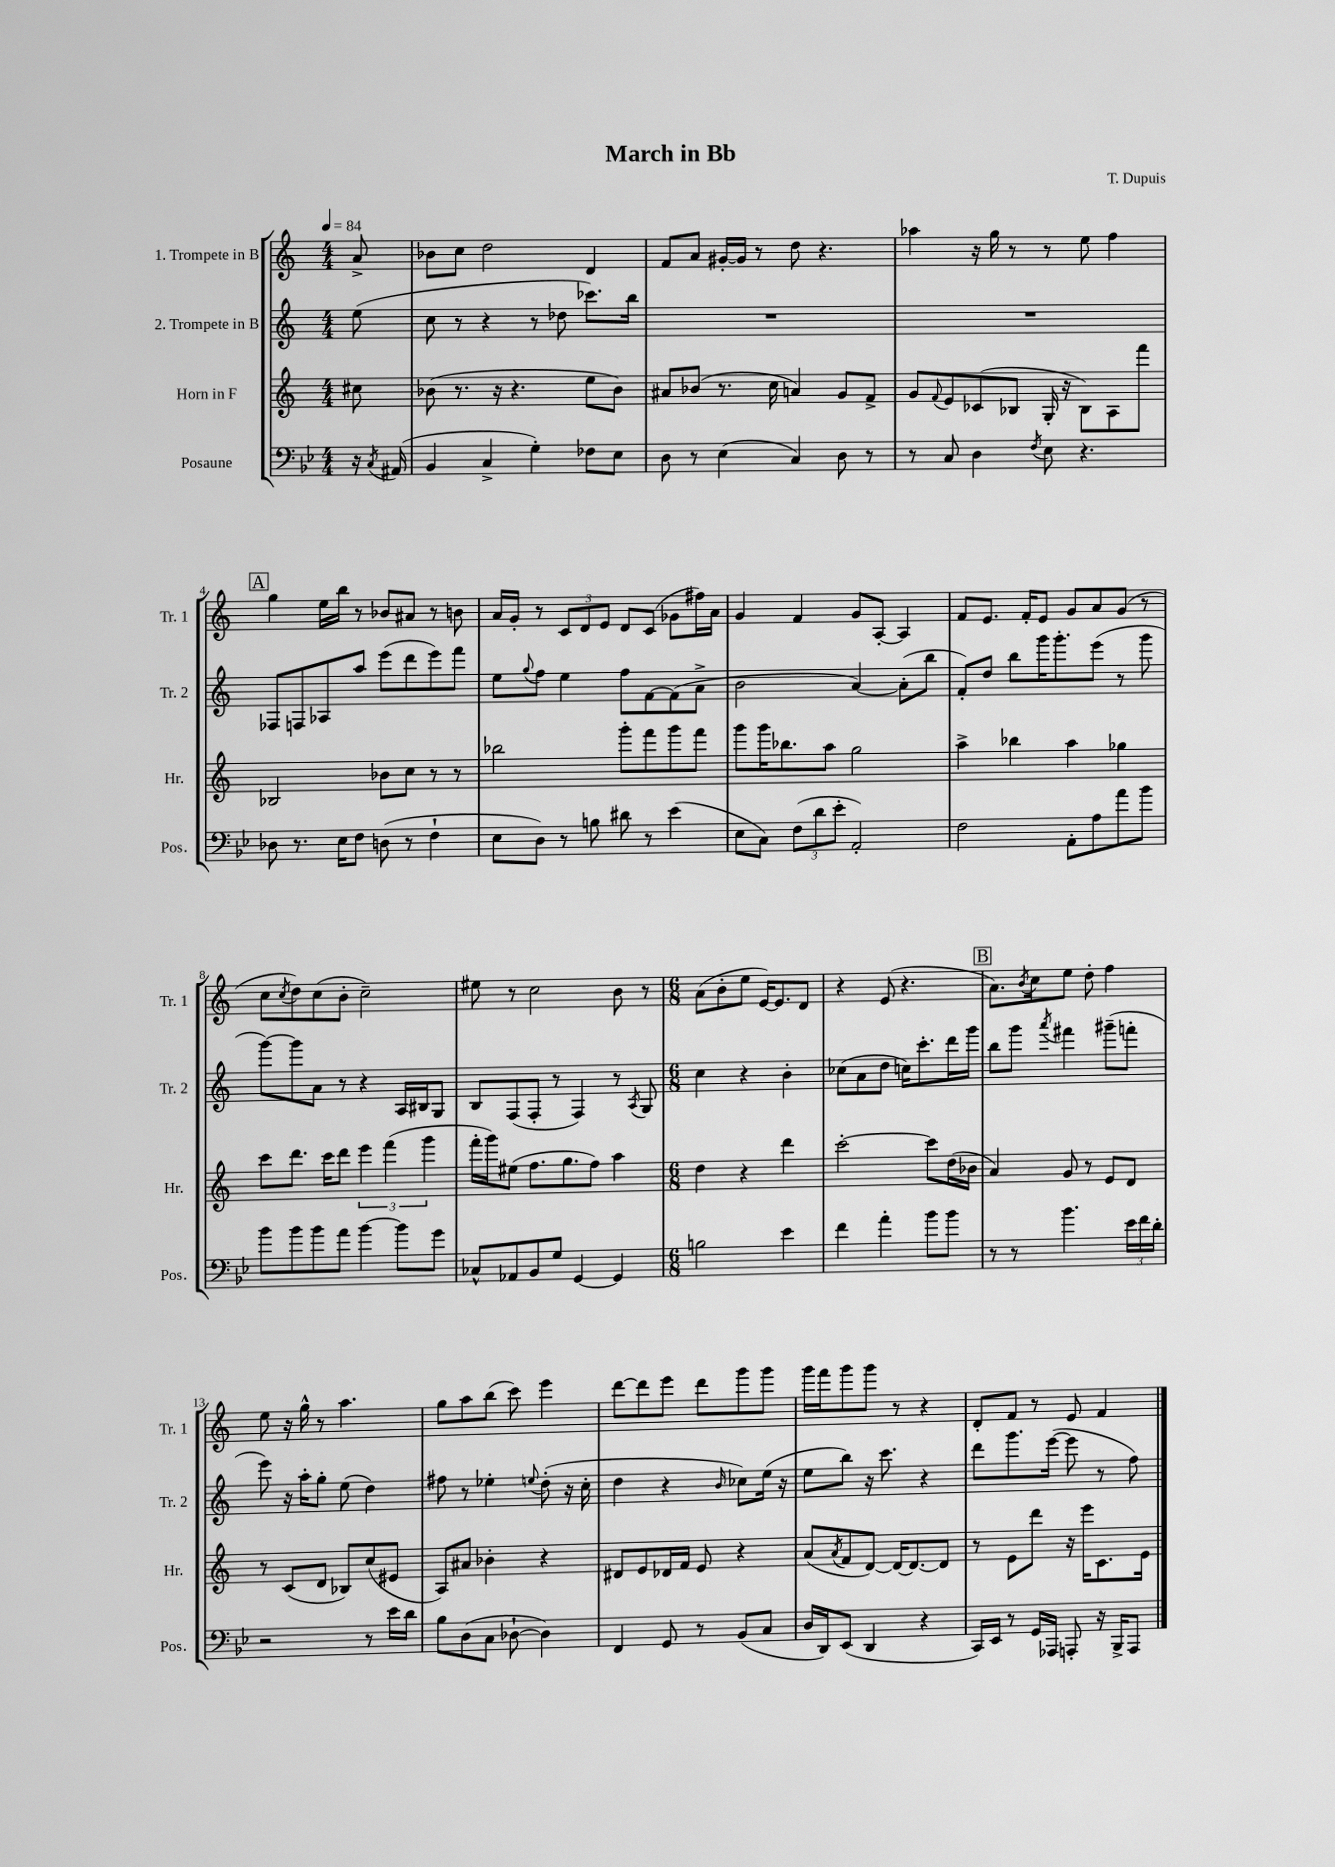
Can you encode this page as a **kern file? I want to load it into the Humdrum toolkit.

**kern	**kern	**kern	**kern
*staff4	*staff3	*staff2	*staff1
*clefF4	*clefG2	*clefG2	*clefG2
*k[b-e-]	*k[]	*k[]	*k[]
*M4/4	*M4/4	*M4/4	*M4/4
*MM84	*MM84	*MM84	*MM84
16r	8cc#	(8ee	8a^
8qC	.	.	.
(16AA#	.	.	.
=	=	=	=
4BB-	(8b-	8cc	8b-
.	8.r	8r	8cc
4C^	.	4r	2dd
.	16r	.	.
.	4.r	.	.
4G')	.	8r	.
.	.	8dd-	.
8F-	8ee	8.ccc-)	4d
8E-	8b-)	.	.
.	.	16bb	.
=	=	=	=
8D	8a#	1r	8f
8r	(8b-	.	8a
(4E-	8.r	.	[16g#'
.	.	.	16g#]
.	.	.	8r
.	16cc	.	.
4C)	4a)	.	8dd
.	.	.	4.r
8D	8g	.	.
8r	8f^	.	.
=	=	=	=
8r	8g	1r	4aa-
.	8qqf	.	.
8C	8e	.	.
4D	(8c-	.	16r
.	.	.	16gg
.	8B-	.	8r
8qF	.	.	.
8E-	16G'	.	8r
.	16r	.	.
4.r	8B-)	.	8ee
.	8A	.	4ff
.	8fff	.	.
=	=	=	=
8D-	2B-	8F-	4gg
8.r	.	8F	.
.	.	8A-	16ee
16E-	.	.	16bb
8F	.	8aa	8r
(8D	8b-	(8eee	8b-
8r	8cc	8ddd	8a#
4F`	8r	8eee)	8r
.	8r	8fff	8b
=	=	=	=
8E-	2bb-	8ee	16a
.	.	.	16g'
.	.	8qqgg	.
8D)	.	8ff	8r
8r	.	4ee	12c
.	.	.	12d
8B	.	.	.
.	.	.	12e
8d#	8ggg'	8ff	8d
8r	8fff	[8f	(8c
(4e-	8ggg	(8f]	8g-
.	8fff	8a^	16ff#)
.	.	.	16a
=	=	=	=
8E-	8ggg	2b	4g
8C)	16ggg	.	.
.	8.bb-	.	.
(12F	.	.	4f
12d	.	.	.
.	8aa	.	.
12e-'	.	.	.
2AA')	2gg	[4a)	8g
.	.	.	[8A'
.	.	(8a']	4A]
.	.	8bb	.
=	=	=	=
2F	4aa^	8f')	8f
.	.	8dd	8.e
.	4bb-	8bb	.
.	.	.	16f'
.	.	16ggg	8e
.	.	8.ggg'	.
8AA'	4aa	.	8g
8A	.	(8eee	8a
8a	4gg-	8r	(8g
8b-	.	8ggg	8r
=	=	=	=
8b-	8ccc	[8ggg)	8cc
.	.	.	8qcc
8b-	8.ddd	8ggg]	8dd)
8b-	.	8a	(8cc
.	16ccc	.	.
8a	8ddd	8r	8b'
[4b-	6eee	4r	2cc~)
.	(6fff	.	.
8b-]	.	16A	.
.	.	16B#	.
.	6ggg	.	.
8g	.	8G	.
=	=	=	=
8C-^^	16fff'	8B	8ee#
.	16ggg)	.	.
8AA-	(8ee#	(8F	8r
8BB-	8.ff	8F'	2cc
8G	.	8r	.
.	8.gg	.	.
[4GG	.	4F)	.
.	8ff)	.	.
4GG]	4aa	8r	8b
.	.	8qA	.
.	.	8G	8r
=	=	=	=
*M6/8	*M6/8	*M6/8	*M6/8
2B	4dd	4cc	(8a
.	.	.	8b'
.	4r	4r	8ee
.	.	.	[16e)
.	.	.	8.e]
4e-	4ddd	4b'	.
.	.	.	8d
=	=	=	=
4f	[2ccc'	(8cc-	4r
.	.	8a	.
4a'	.	8dd	(8e
.	.	16cc)	4.r
.	.	8.ccc'	.
8b-	8ccc]	.	.
8b-	(16dd	16ddd	.
.	16b-	16ggg	.
=	=	=	=
8r	4a)	8bb	8.a)
8r	.	8ggg	.
.	.	.	8qb
.	.	.	16cc
.	.	8qaaa	.
4.b-	8g	4fff#	8ee
.	8r	.	8dd'
.	8e	(8ggg#~	4ff
24e-	8d	8fff'	.
24f	.	.	.
24d'	.	.	.
=	=	=	=
2r	8r	8eee)	8ee
.	(8c	16r	16r
.	.	16aa'	16gg^^
.	8d	8gg'	8r
.	8B-)	(8ee	4.aa
8r	(8cc	4dd)	.
16e-	8e#	.	.
16d	.	.	.
=	=	=	=
8B-	8A)	8ff#	8gg
(8D	8a#	8r	8aa
8C	4b-'	4ee-'	(8bb
[8D-`	.	.	8ccc)
.	.	8qqee	.
4D-])	4r	(8dd'	4eee
.	.	16r	.
.	.	16cc'	.
=	=	=	=
4FF	8d#	4dd	[8ddd
.	8e	.	8ddd]
8GG	16d-	4r	8eee
.	16f	.	.
8r	8e	.	8ddd
.	.	16qqb	.
(8BB-	4r	8cc-)	8ggg
8C	.	(16ee	8ggg
.	.	16r	.
=	=	=	=
16D	(8a	8ee	16ggg
16DD)	.	.	16fff
.	8qa	.	.
(8EE-	8f	8bb)	8ggg
4DD	[8d)	16r	8ggg
.	.	8.ccc	.
.	16d_	.	8r
.	8.d_	.	.
4r	.	4r	4r
.	8d]	.	.
=	=	=	=
16CC)	8r	8ddd	8d'
16EE-	.	.	.
8r	8e	8.ggg	8f
16GG	8ddd	.	8r
16AAA-	.	([16eee	.
8AAA'	16r	8eee]	8e
.	16eee	.	.
16r	8.c	8r	4f
16BBB-^	.	.	.
8AAA	.	8ff)	.
.	16e	.	.
==	==	==	==
*-	*-	*-	*-
